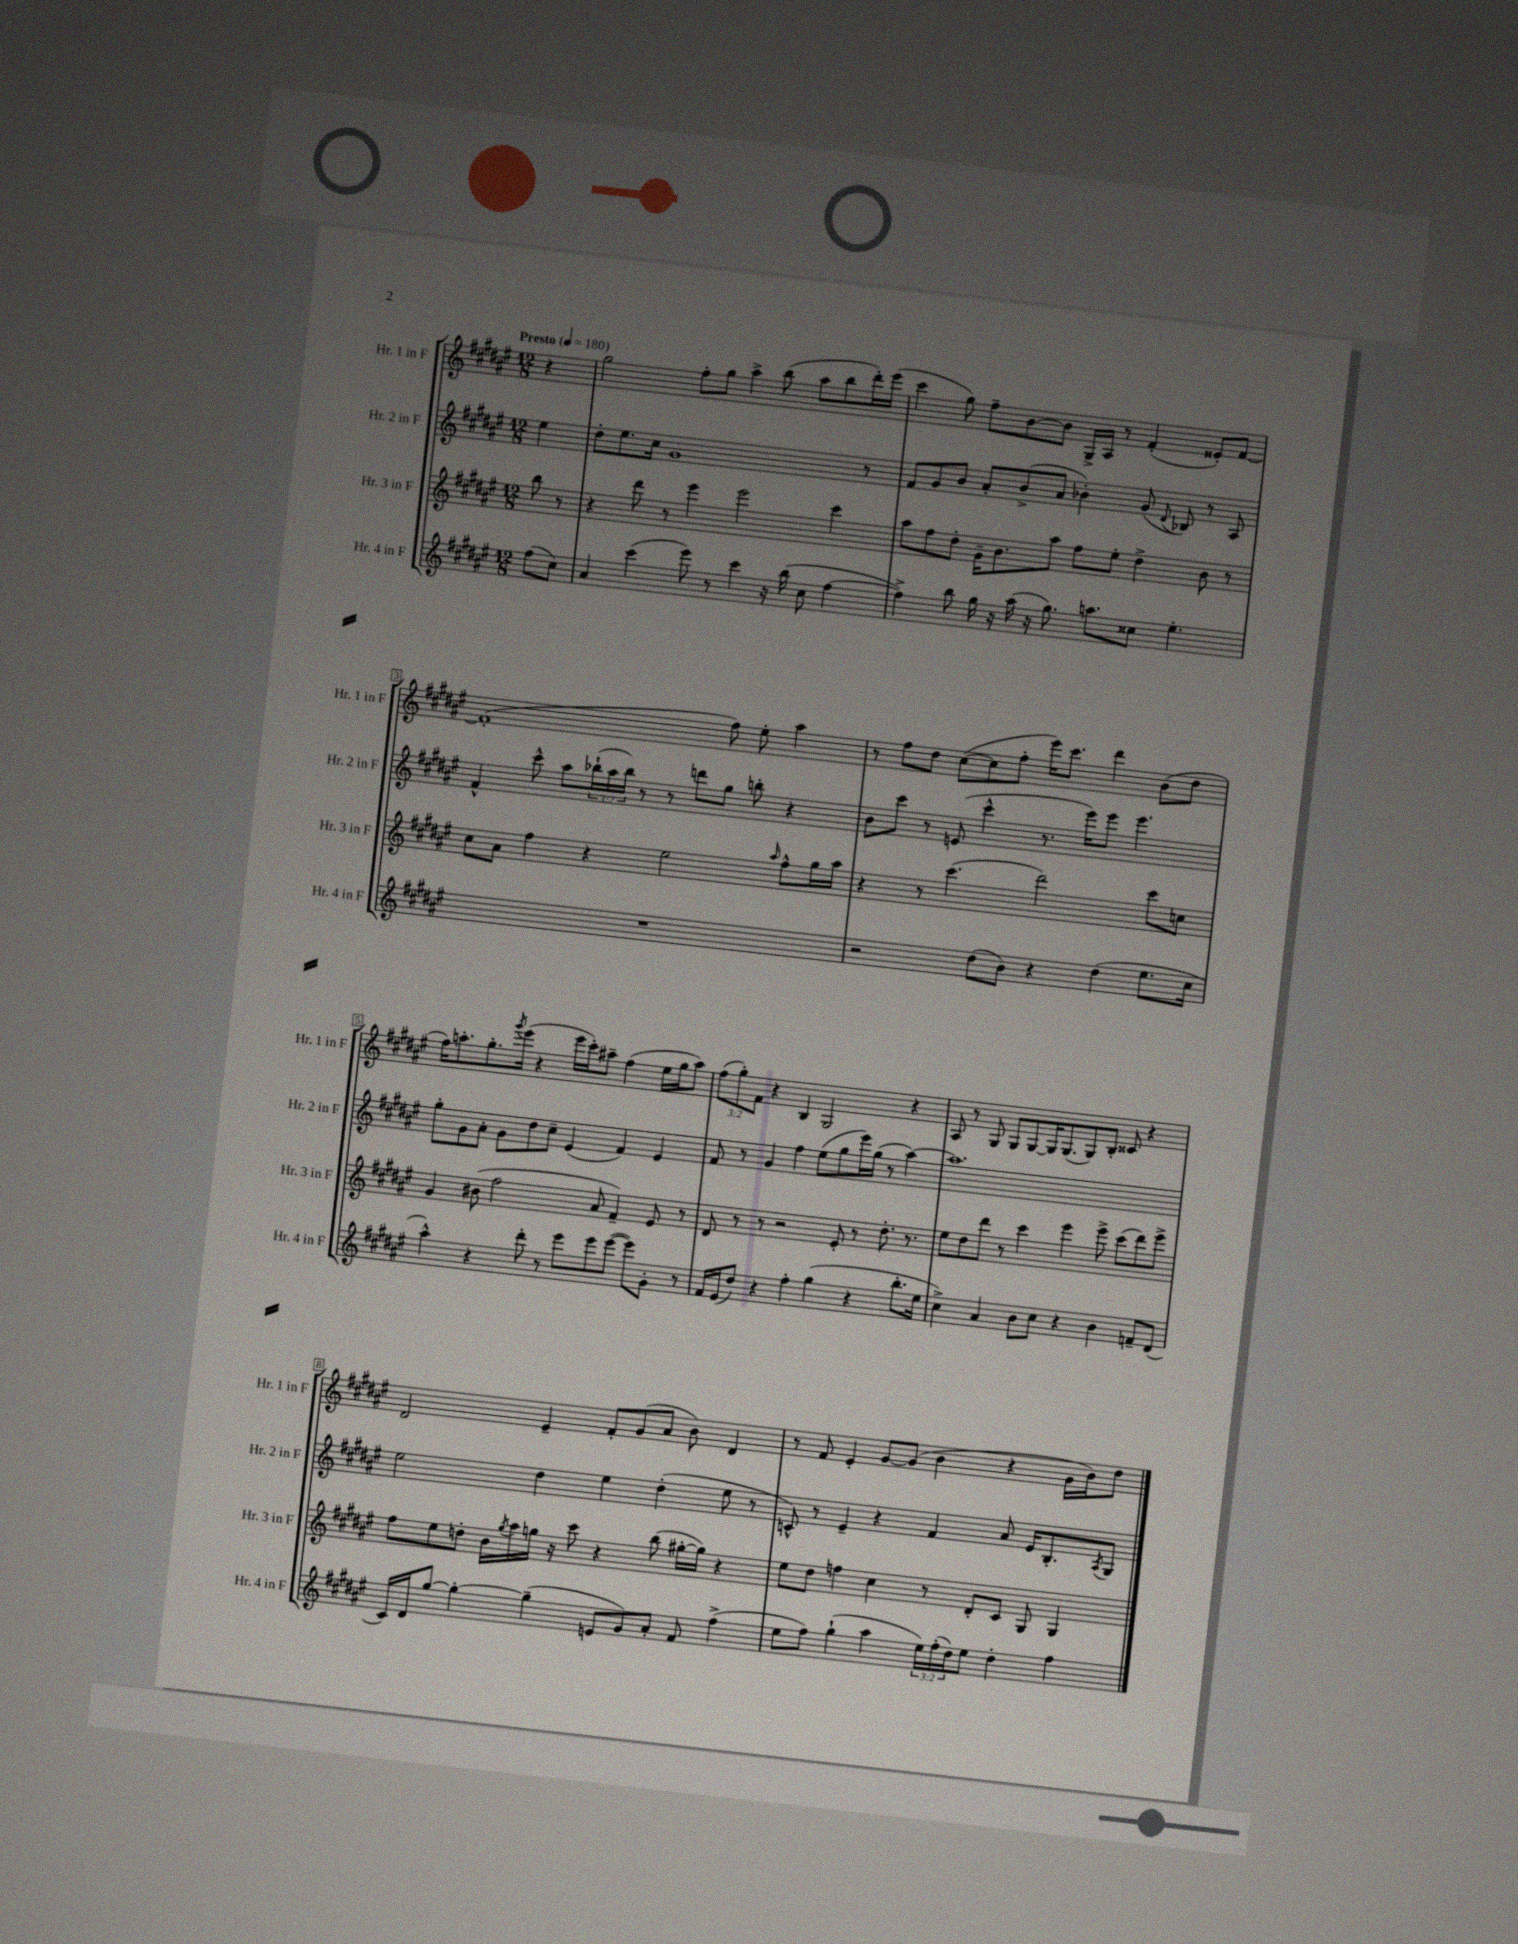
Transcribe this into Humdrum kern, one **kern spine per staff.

**kern	**kern	**kern	**kern
*staff4	*staff3	*staff2	*staff1
*clefG2	*clefG2	*clefG2	*clefG2
*k[f#c#g#d#a#e#]	*k[f#c#g#d#a#e#]	*k[f#c#g#d#a#e#]	*k[f#c#g#d#a#e#]
*M12/8	*M12/8	*M12/8	*M12/8
*MM180	*MM180	*MM180	*MM180
(8ff#	8bb	4ee#	4r
8cc#)	8r	.	.
=	=	=	=
4a#	4r	8dd#'	2gg#
.	.	8.ee#	.
(4ccc#	8ddd#	.	.
.	.	16cc#	.
.	8r	1g#	.
8eee#)	4eee#	.	8ff#'
8r	.	.	8gg#
4ccc#	2eee#	.	4aa#^
16r	.	.	(8bb
(16bb	.	.	.
8cc#	.	.	8aa#
[4ff#	4ccc#	.	8bb
.	.	8r	16ddd#')
.	.	.	(16eee#
=	=	=	=
4ff#^])	8aa#	8f#	4ccc#
.	8ff#	8g#	.
8bb	8dd#'	8b	8gg#)
16gg#	16g#~	8a#'	8ff#~
16r	8.b	.	.
(16aa#	.	(8b^	[8b
16r	.	.	.
8.gg#)	8aa#	8a#	8b]
.	8ff#	4b-')	16G#^
8.aa	.	.	16A#
.	8ee#'	.	8r
8cc##	4dd#^	(8g#	(4f#'
.	.	8qqd#	.
4.ee#'	.	8B-)	.
.	8b	8r	8e##')
.	8r	8A#	[8f#
=	=	=	=
1.r	8cc#	4f#^^	(1f#']
.	8a#	.	.
.	4ff#	8ccc#^^	.
.	.	8aa#	.
.	4r	(24bb-`	.
.	.	24aa#	.
.	.	24bb-)	.
.	.	8r	.
.	2ee#	8r	.
.	.	8ddd	.
.	.	8gg#	8ff#)
.	.	8bb'	8ee#'
.	16qqaa#	.	.
.	8ff#^^	4r	4aa#
.	16gg#	.	.
.	16aa#	.	.
=	=	=	=
2r	4r	8b	8r
.	.	8ccc#	8ff#
.	8r	8r	8dd#
.	(4.ccc#	(8e	([8cc#
(8dd#	.	4ccc#^^	8cc#]
8b)	.	.	8ff#'
4r	2ddd#)	8.r	16eee#)
.	.	.	8.ccc#
.	.	16eee#)	.
(4dd#	.	8eee#	4ddd#
.	.	4.eee#	.
8.ee#	8ccc#	.	(8b
.	8cc	.	8dd#
16cc#	.	.	.
=	=	=	=
4aa#^^)	4g#	8gg#'	16ff#)
.	.	.	8.aa'
.	.	8g#	.
4r	(8b#	8a#'	8.gg#'
.	2ff#	8g#	.
.	.	.	8qggg#
.	.	.	(16eee#
8ddd#'	.	8dd#	4r
8r	.	8cc#~	.
8eee#	.	(4e#	16eee#
.	.	.	16ccc#')
8eee#	8a#	.	8aa#~
([8eee#	4f#~)	4f#)	(4ff#
8eee#])	.	.	.
8g#'	8e#	4e#	16ee#
.	.	.	16gg#
8r	8r	.	8aa#)
=	=	=	=
16f#	8d#	8f#	(12ff#
(16e#	.	.	.
.	.	.	12gg#')
8dd#)	8r	8r	.
.	.	.	12f#
4r	8r	4g#	4r
.	2r	.	.
4ff#'	.	4ff#	4B
(4gg#	.	(8ee#	2G#
.	8e#'	8gg#	.
4r	8r	16eee#)	.
.	.	(16gg#	.
.	8.dd#'	8r	.
8.bb'	.	[4aa#)	4r
.	8.r	.	.
16ee#	.	.	.
=	=	=	=
4cc#^)	8ee#	1.aa#]	8A#
.	8dd#	.	8r
4a#	8ddd#	.	8G#
.	8r	.	8G#
8b	4ccc#	.	[8G#
8cc#	.	.	16G#]
.	.	.	(8.G#
4r	4eee#	.	.
.	.	.	8G#)
4b	8eee#^	.	8B'
.	(8ccc#	.	8c##
8f~	8ddd#)	.	4r
(8d#	8eee#^	.	.
=	=	=	=
16c#)	8ff#	2ee#	2d#
16d#	.	.	.
[8gg#	8ee#	.	.
4gg#'_	8dd'	.	.
.	16b	.	.
.	8qgg#	.	.
.	16aa#	.	.
(4gg#~]	16gg	4dd#	4e#~
.	16r	.	.
.	8ccc#	.	.
8e	4r	4ee#	8f#'
8g#)	.	.	(8g#
8a#'	(8bb	(4dd#'	8a#
8f#	[16gg#'	.	8b)
.	16gg#])	.	.
(4ff#^	4r	8ee#	4d#
.	.	8r	.
=	=	=	=
8ee#	8ee#	8c^^)	8r
8ff#)	8dd#	8r	8f#
(4gg#`	4ff	4e#~	4e#'
4aa#	4cc#	4r	[8g#
.	.	.	(8g#]
24ee#)	8r	4f#	4b
(24ff#'	.	.	.
24dd#)	.	.	.
8ee#	8d#'	.	.
4dd#'	8c#	8a#	4r
.	8G#	16e#	.
.	.	8.B'	.
4ff#	4G#	.	16g#
.	.	.	16b)
.	.	8qA#	.
.	.	8G#	8dd#
==	==	==	==
*-	*-	*-	*-
